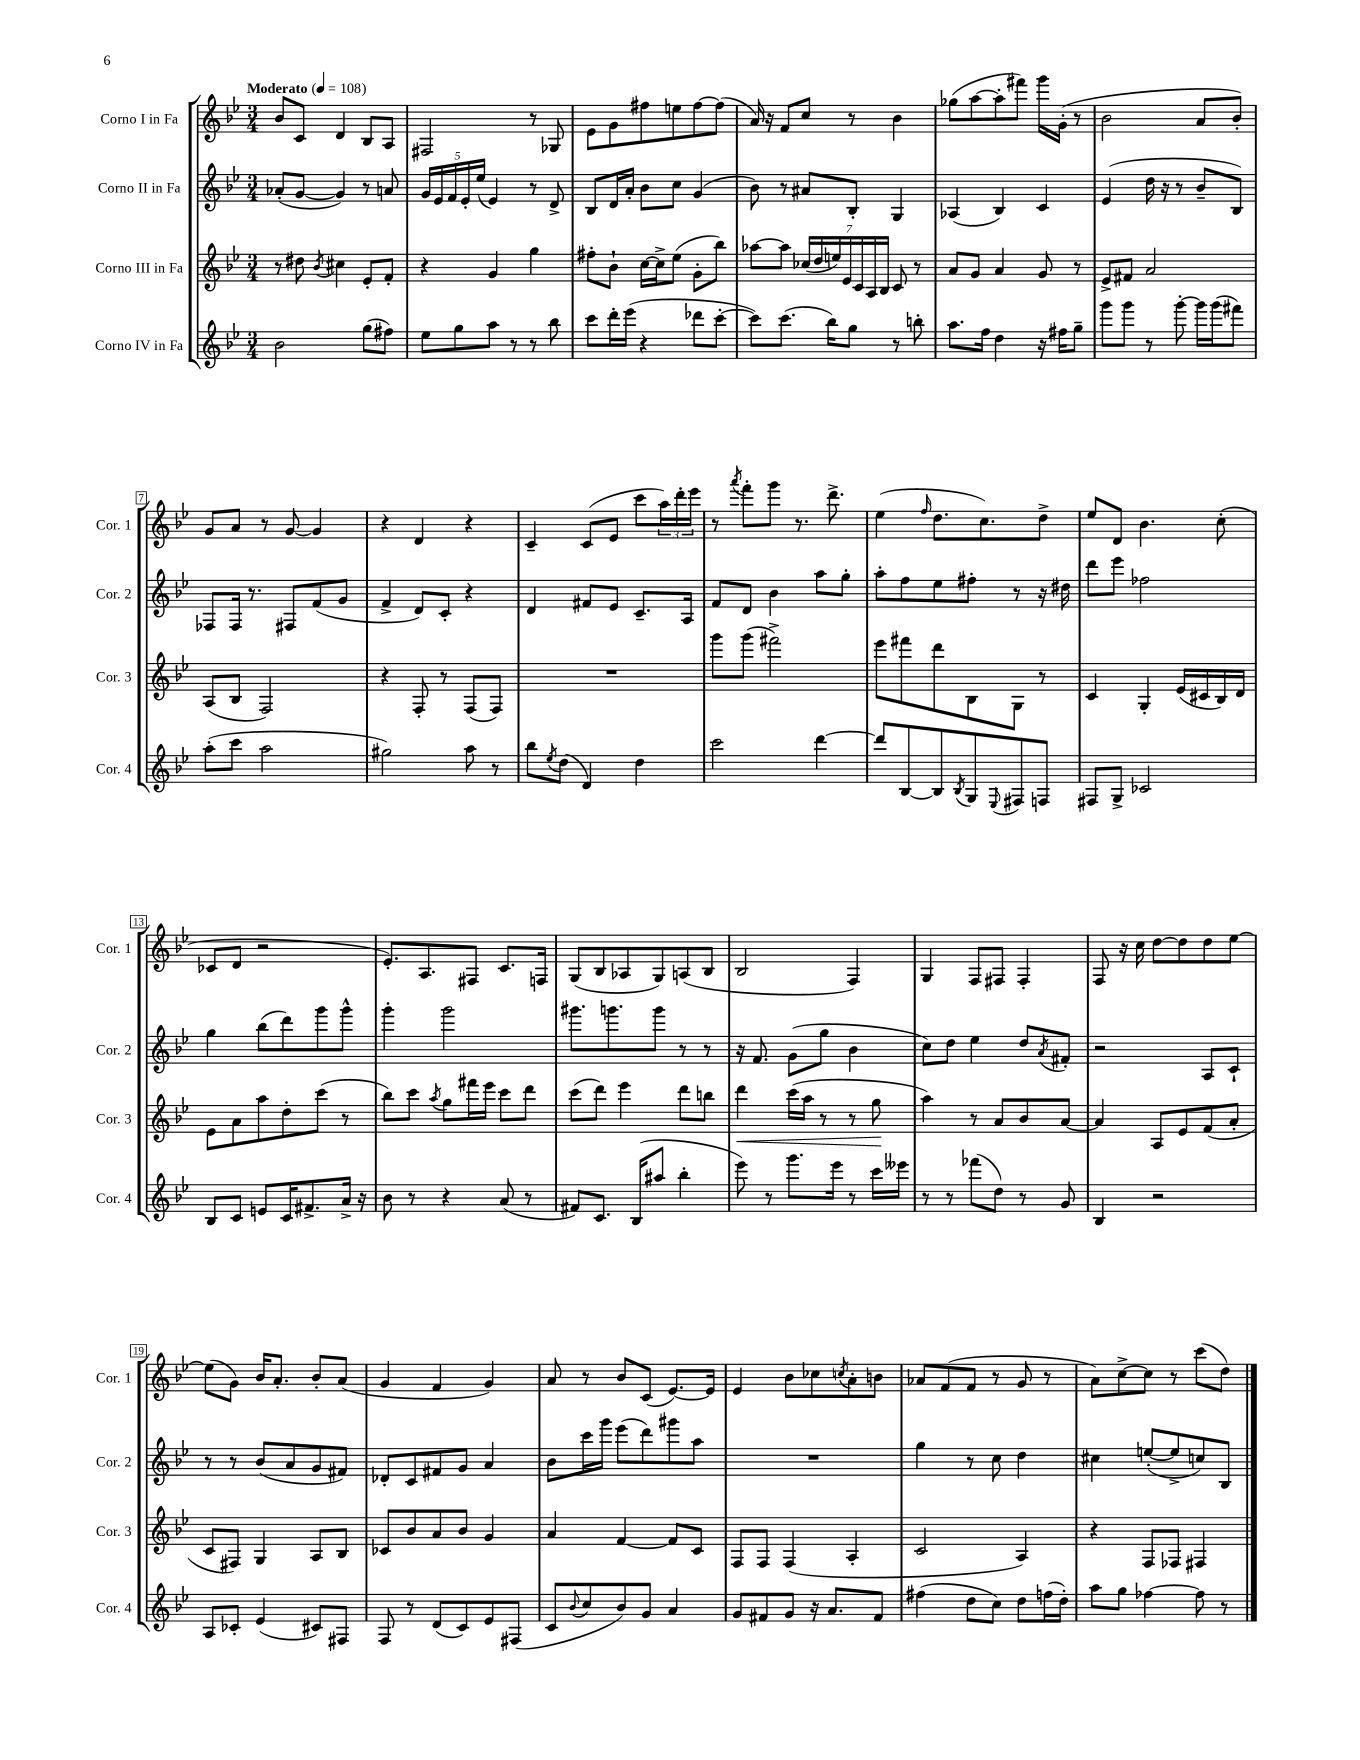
<<
\new StaffGroup <<
\new Staff = "s0" \with { instrumentName = "Corno I in Fa" shortInstrumentName = "Cor. 1" } {
    \clef treble \key bes \major \numericTimeSignature \time 3/4 \tempo "Moderato" 4 = 108
    bes'8 c'8 d'4 bes8 a8 |
    fis2 r8 ges8 |
    ees'8 g'8 fis''8 e''8 fis''8~ fis''8( |
    a'16) r16 f'8 c''8 r8 bes'4 |
    ges''8( a''8~ a''8-. fis'''8) g'''16 g'16-.( r8 |
    bes'2 a'8 bes'8-.) |
    g'8 a'8 r8 g'8~ g'4 |
    r4 d'4 r4 |
    c'4-- c'8( ees'8 c'''8 \tuplet 3/2 { a''16) d'''16-. ees'''16 } |
    r8 \acciaccatura { a'''8 } f'''8-. g'''8 r8. d'''8.-> |
    ees''4( \grace { f''16 } d''8. c''8.) d''8-> |
    ees''8 d'8 bes'4. c''8-.( |
    ces'8 d'8 r2 |
    ees'8.-.) a8. fis8 c'8. f16 |
    g8( bes8 aes8 g8) a8( bes8 |
    bes2 f4) |
    g4 f8 fis8 fis4-. |
    f8 r16 c''16 d''8~ d''8 d''8 ees''8~ |
    ees''8( g'8) bes'16 a'8.-. bes'8-. a'8( |
    g'4 f'4 g'4) |
    a'8 r8 bes'8 c'8( ees'8.~) ees'16 |
    ees'4 bes'8 ces''8 \acciaccatura { c''8 } a'8-. b'8 |
    aes'8 f'8( f'8 r8 g'8 r8 |
    a'8) c''8~-> c''8 r8 c'''8( d''8) \bar "|." |
}
\new Staff = "s1" \with { instrumentName = "Corno II in Fa" shortInstrumentName = "Cor. 2" } {
    \clef treble \key bes \major \numericTimeSignature \time 3/4
    aes'8-.( g'8~ g'4) r8 a'8 |
    \tuplet 5/4 { g'16 ees'16 f'16 ees'16-. ees''16( } ees'4) r8 d'8-> |
    bes8 d'16 a'16-. bes'8 c''8 g'4( |
    bes'8) r8 ais'8 bes8-. g4 |
    aes4( bes4) c'4 |
    ees'4( d''16 r16 r8 bes'8-- bes8) |
    fes8 fes16 r8. fis8 f'8( g'8 |
    f'4-> d'8) c'8-. r4 |
    d'4 fis'8 ees'8 c'8.-- a16 |
    f'8 d'8 bes'4 a''8 g''8-. |
    a''8-. f''8 ees''8 fis''8-. r8 r16 dis''16 |
    d'''8 ees'''8 fes''2 |
    g''4 bes''8( d'''8) g'''8 g'''8-^ |
    g'''4-. g'''2 |
    gis'''8. g'''8. g'''8 r8 r8 |
    r16 f'8. g'8( g''8 bes'4 |
    c''8) d''8 ees''4 d''8 \acciaccatura { a'8 } fis'8-. |
    r2 a8 c'8-! |
    r8 r8 bes'8( a'8 g'8 fis'8) |
    des'8-. c'8 fis'8 g'8 a'4 |
    bes'8 c'''16 g'''16 ees'''8( d'''8) gis'''8 a''8 |
    R2. |
    g''4 r8 c''8 d''4 |
    cis''4 e''8~-.( e''8-> c''8) bes8 \bar "|." |
}
\new Staff = "s2" \with { instrumentName = "Corno III in Fa" shortInstrumentName = "Cor. 3" } {
    \clef treble \key bes \major \numericTimeSignature \time 3/4
    r8 dis''8 \acciaccatura { bes'8 } cis''4 ees'8-. f'8-. |
    r4 g'4 g''4 |
    fis''8-. bes'8-! c''16~ c''16-> ees''8( g'8-. bes''8) |
    aes''8~ aes''8 \tuplet 7/4 { ces''16( d''16 e''16) ees'16 c'16 a16 bes16 } c'8 r8 |
    a'8 g'8 a'4 g'8 r8 |
    ees'8-> fis'8 a'2 |
    a8( bes8 f2) |
    r4 f8-. r8 f8( f8) |
    R2. |
    g'''8 g'''8( fis'''2->) |
    ees'''8 fis'''8 d'''8 bes8 g8 r8 |
    c'4 g4-. ees'16( cis'16 bes16) d'16 |
    ees'8 a'8 a''8 d''8-. c'''8( r8 |
    bes''8) c'''8 \acciaccatura { a''8 } g''8 fis'''16 ees'''16 c'''8 d'''8 |
    c'''8( d'''8) ees'''4 d'''8 b''8 |
    d'''4\< c'''16( a''16 r8 r8 g''8\! |
    a''4) r8 a'8 bes'8 a'8~ |
    a'4 a8 ees'8 f'8( a'8-. |
    c'8 fis8) g4 a8 bes8 |
    ces'8 bes'8 a'8 bes'8 g'4 |
    a'4 f'4~ f'8 c'8 |
    f8 f8 f4( a4-. |
    c'2 a4) |
    r4 f8 fes8 fis4 \bar "|." |
}
\new Staff = "s3" \with { instrumentName = "Corno IV in Fa" shortInstrumentName = "Cor. 4" } {
    \clef treble \key bes \major \numericTimeSignature \time 3/4
    bes'2 g''8( fis''8) |
    ees''8 g''8 a''8 r8 r8 bes''8 |
    c'''8 d'''16-. ees'''16( r4 des'''8 c'''8~-. |
    c'''8) c'''8.( bes''16) g''8 r8 b''8-. |
    a''8. f''16 d''4 r16 fis''16 g''8-- |
    g'''8 g'''8 r8 g'''8~-. g'''16 g'''16( fis'''8) |
    a''8-.( c'''8 a''2 |
    gis''2) a''8 r8 |
    bes''8 \acciaccatura { ees''8 } d''8( d'4) d''4 |
    c'''2 d'''4~ |
    d'''8 bes8~ bes8 \acciaccatura { bes8 } g8 \appoggiatura { ees8 } fis8 f8 |
    fis8 g8-> ces'2 |
    bes8 c'8 e'8 c'16 fis'8.-> a'16-> r16 |
    bes'8 r8 r4 a'8( r8 |
    fis'8) c'8. bes16( ais''8 bes''4-. |
    ees'''8) r8 g'''8. ees'''16 r8 c'''16 eeses'''16 |
    r8 r8 fes'''8( d''8) r8 g'8 |
    bes4 r2 |
    a8 ces'8-. ees'4( cis'8) fis8 |
    f8 r8 d'8( c'8) ees'8 fis8( |
    c'8 \appoggiatura { bes'8 } c''8 bes'8) g'8 a'4 |
    g'8 fis'8 g'8 r16 a'8. fis'8 |
    fis''4( d''8 c''8) d''8 f''16( d''16-.) |
    a''8 g''8 fes''4~ fes''8 r8 \bar "|." |
}
>>
>>
\layout { \context { \Score \override BarNumber.stencil = #(make-stencil-boxer 0.1 0.3 ly:text-interface::print) } }
